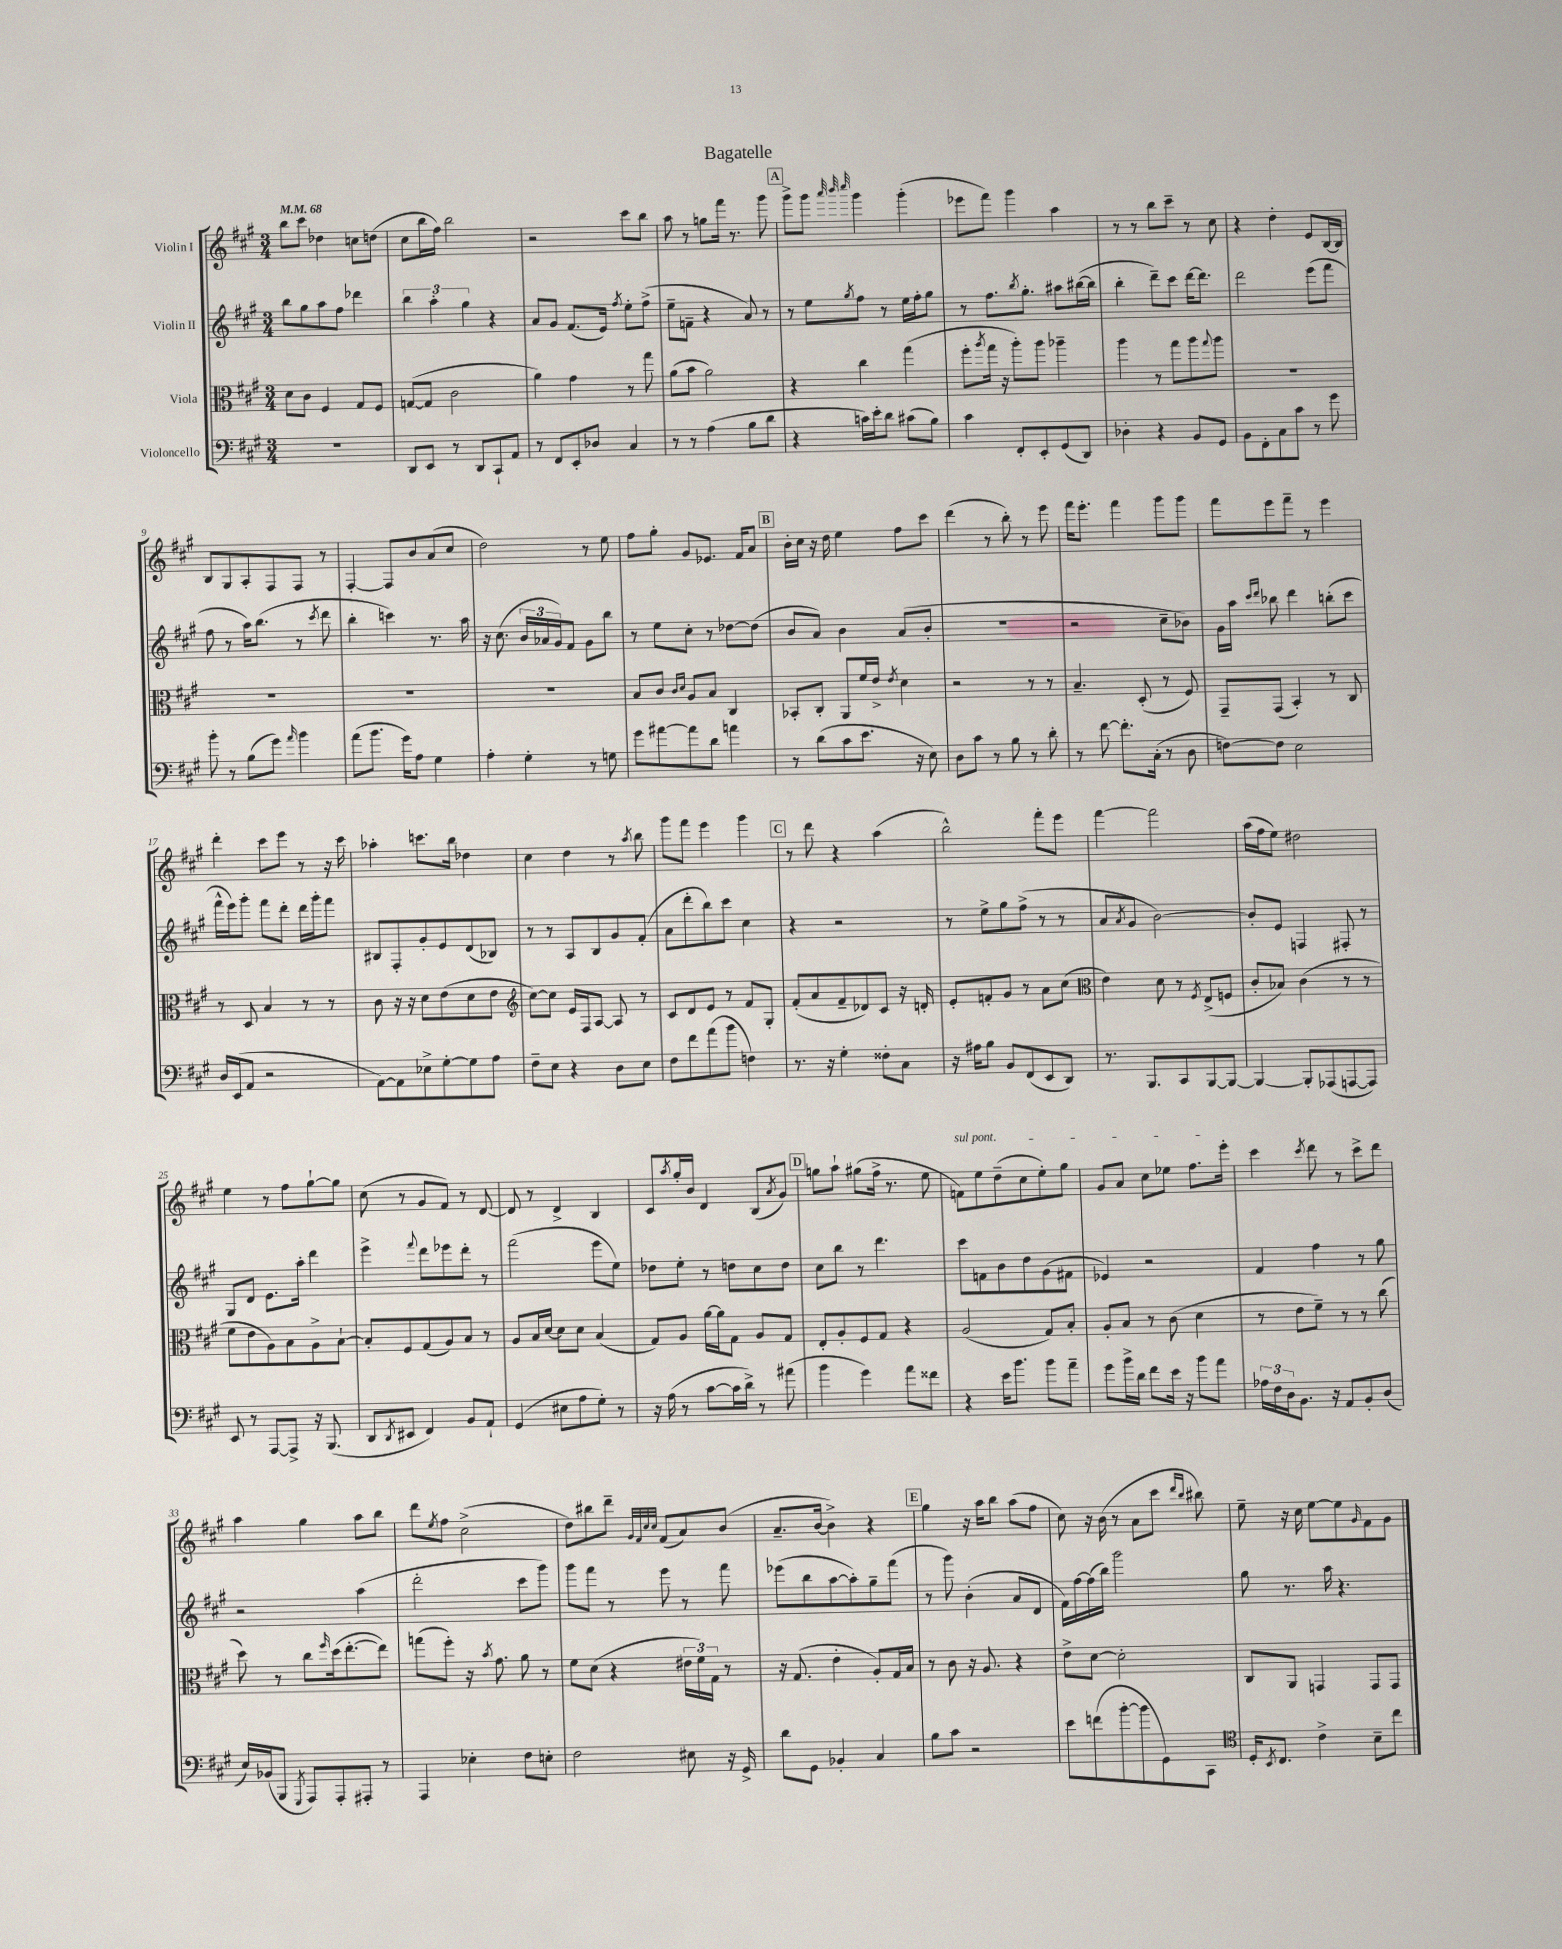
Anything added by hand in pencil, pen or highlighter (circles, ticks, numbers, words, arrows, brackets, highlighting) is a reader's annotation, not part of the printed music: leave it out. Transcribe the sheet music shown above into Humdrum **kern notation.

**kern	**kern	**kern	**kern
*part4	*part3	*part2	*part1
*staff4	*staff3	*staff2	*staff1
*I"Violoncello	*I"Viola	*I"Violin II	*I"Violin I
*clefF4	*clefC3	*clefG2	*clefG2
*k[f#c#g#]	*k[f#c#g#]	*k[f#c#g#]	*k[f#c#g#]
*M3/4	*M3/4	*M3/4	*M3/4
*MM68	*MM68	*MM68	*MM68
=1	=1	=1	=1
2.r	8d\L	8bb\L	8bb\L
.	8c#\J	8gg#\	8ccc#\J
.	4F#/	8aa\	4dd-X\
.	.	8ff#\J	.
.	8G#/L	4ddd-X\	8ccn\L
.	8F#/J	.	(8ddn\J
=2	=2	=2	=2
8DD/L	([8Gn/L	6bb\	8cc#\L
8EE/J	8G/J]	.	16bb\L
.	.	6aa'\	.
.	.	.	16ff#\JJ)
8r	2c#\	.	2bb\
.	.	6gg#\	.
8DD/L	.	.	.
8CC#`/	.	4r	.
8AA/J	.	.	.
=3	=3	=3	=3
8r	4a\)	8a/L	2r
8FF#/L	.	8g#/J	.
8EE'/	4g#\	(8.f#/L	.
8D-X/J	.	.	.
.	.	16e/Jk)	.
.	.	8qff#/	.
4C#/	8r	8ee'\L	8ccc#\L
.	8gg#\	(8ff#^\J	8bb\J
=4	=4	=4	=4
8r	(8a\L	8ee~\L	8aa\
8r	8b\J	8fn~\J	8r
(4A\	2a\)	4r	8ggn\L
.	.	.	16fff#\Jk
.	.	.	8.r
8B\L	.	8a/)	.
8d\J	.	8r	8ggg#\
!!LO:REH:place=s1:t=A
=5	=5	=5	=5
4r	4r	8r	8ggg#^\L
.	.	8ee\L	8ggg#\J
.	.	.	32qqaaa/
.	.	.	32qqbbb/
.	.	8qgg#/	32qqcccc#/
16cn\LL)	4cc#\	8ff#\J	4ggg#\
16e'\J	.	.	.
8d\J	.	8r	.
(8c#X\L	(4gg#\	16ee\LL	(4ggg#'\
.	.	16ff#'\J	.
8B\J)	.	8gg#\J	.
=6	=6	=6	=6
4c#\	8ff#'\L	8r	8eee-X\L
.	8qaa/	.	.
.	16gg#\Jk	8.ff#\L	8fff#\J)
.	16r	.	.
8FF#'/L	8aa'\L)	.	4ggg#\
.	.	8qbb/	.
.	.	8.gg#'\J	.
8EE'/	8aa\J	.	.
(8GG#/	4aa-X~\	8aa#X\L	4aa\
8DD/J)	.	([16bb#X\L	.
.	.	16bb#\JJ]	.
=7	=7	=7	=7
4D-X'\	4aa\	4bb'\	8r
.	.	.	8r
4r	8r	8ddd~\L)	8bb\L
.	8gg#\L	8ccc#\J	8ccc#~\J
8BB/L	8aa\	[16ddd\KL	8r
.	.	8.ddd\J]	.
.	8qqgg#/	.	.
8GG#/J	8aa\J	.	8cc#\
=8	=8	=8	=8
8BB\L	2.r	2ddd\	4r
8FF#'\	.	.	.
8C#\	.	.	4dd'\
8c#\J	.	.	.
8r	.	(8eee\L	8e/L
8g#\	.	8fff#\J	[16B/L
.	.	.	16B/JJ]
!!LO:LB:g=z
=9	=9	=9	=9
8b'\	2.r	8ff#\	8B/L
8r	.	8r	8G#/
(8B\L	.	16aa\KL)	8A'/
.	.	(8.bb\J	.
8g#\J)	.	.	8F#/
16qqa/	.	.	.
4b\	.	8r	8F#/J
.	.	8qccc#/	.
.	.	8ddd\	8r
=10	=10	=10	=10
(8a\L	2.r	4bb'\	[4F#'/
8.b\J	.	.	.
.	.	4cccn\)	8F#/L]
16g#\KL)	.	.	.
8A\J	.	.	8b/
4G#\	.	8.r	(8a/
.	.	.	8cc#/J
.	.	16aa\	.
=11	=11	=11	=11
4A'\	2.r	16r	2dd\)
.	.	(8.cc#\	.
4G#'\	.	24b/LL	.
.	.	24a-X/	.
.	.	24g#/J)	.
.	.	8f#/J	.
8r	.	8g#\L	8r
8Gn\	.	8bb\J	8ee\
=12	=12	=12	=12
8g#\L	8B/L	8r	8ff#\L
[8a#X\	8c#/J	8ee\L	8gg#'\J
.	16qqc#/LL	.	.
.	16qqd/JJ	.	.
8a#\]	8A/L	8cc#'\J	8g#/L
8d\J	8B/J	8r	8.e-X/J
4an\	4C#/	[8dd-X\L	.
.	.	.	16f#/KL
.	.	(8dd-\J]	8a/J
!!LO:REH:place=s1:t=B
=13	=13	=13	=13
8r	8BB-X'/L	8b/L	16b'\LL
.	.	.	16cc#\JJ
(8d\L	8C#'/J	8a/J)	16r
.	.	.	16dd\
8c#\	8AA/L	4b\	4ee\
8.e\J	16f#/L	.	.
.	16e^/JJ	.	.
.	8qe/	.	.
.	4d\	(8a/L	8ff#\L
16r	.	.	.
8E\)	.	8b'/J	8ccc#\J
=14	=14	=14	=14
8D\L	2r	2.r	(4ddd\
8c#\J	.	.	.
8r	.	.	8r
8B\	.	.	8bb'\)
8r	8r	.	8r
8d'\	8r	.	8eee\
=15	=15	=15	=15
8r	4.B~/	2r	16fff#\KL
.	.	.	8.eee'\J
[8f#\	.	.	.
8.f#'\L]	.	.	4fff#\
.	(8D'/	.	.
(16C#'\Jk	.	.	.
8r	8r	8cc#~\L	8ggg#\L
8D\	8F#/)	8b-X\J)	8ggg#\J
=16	=16	=16	=16
[8Fn\L)	8GG#~/L	16g#\LL	8fff#\L
.	.	16aa\JJ	.
.	.	16qqccc#/LL	.
.	.	16qqddd/JJ	.
8F\J]	(8GG#/J	8bb-X\	8eee\
2E\	4BB'/)	4ddd\	8fff#~\J
.	.	.	8r
.	8r	(8bbn'\L	4eee\
.	8C#/	8ccc#\J	.
!!LO:LB:g=z
=17	=17	=17	=17
16D/LL	8r	16fff#^^\LL	4ddd'\
(16EE/J	.	16eee\J)	.
8AA/J	8D/	8ggg#'\J	.
2r	4B/	8fff#\L	8ccc#\L
.	.	8ddd'\J	8eee\J
.	8r	16ddd\LL	8r
.	.	16ggg#'\J	.
.	8r	8fff#\J	16r
.	.	.	16ccc#\
=18	=18	=18	=18
[8AA\L)	8c#\	8B#X/L	4aa-X'\
8AA\]	16r	8F#'/	.
.	16r	.	.
8E-X^\	8d\L	8g#'/	8.cccn\L
[8G#'\	(8e\	8e/	.
.	.	.	16bb\Jk
8G#\]	8d\	(8d/	4dd-X\
8A\J	8e\J	8B-X/J)	.
=19	=19	=19	=19
*	*clefG2	*	*
8F#~\L	[8cc#\L)	8r	4cc#\
8E\J	8cc#\J]	8r	.
4r	16e/LL	8A/L	4dd\
.	16F#/J	.	.
.	[8A/J	8B/	.
8D\L	8A/]	8g#/	8r
.	.	.	8qaa/
8E\J	8r	(8f#'/J	8bb\
=20	=20	=20	=20
8F#\L	8c#/L	8a\L	8ggg#\L
8f#\	8d/	8ddd'\	8fff#\J
(8a\	8e/J	8bb\)	4eee\
8b\J	8r	8ccc#\J	.
4Fn\)	8f#/L	4cc#\	4ggg#\
.	8G#'/J	.	.
!!LO:REH:place=s1:t=C
=21	=21	=21	=21
8.r	(8f#'/L	4r	8r
.	8a/	.	8ddd\
16r	.	.	.
4G#'\	8f#~/	2r	4r
.	8d-X/)	.	.
8F##X'\L	8c#/J	.	(4aa\
8C#\J	16r	.	.
.	16dn'/	.	.
=22	=22	=22	=22
16r	8e'/L	8r	2bb^^\)
16A#X\KL	.	.	.
8B\J	8fn'/	8ee^\L	.
8BB/L	8g#/J	8gg#\	.
(8FF#/	8r	(8ff#^\J	.
8EE/	8a\L	8r	8fff#'\L
8DD/J)	(8cc#\J	8r	8eee\J
=23	=23	=23	=23
*	*clefC3	*	*
8.r	4e\)	8a/L	[4fff#\
.	.	8qa/	.
.	.	8g#/J	.
8.BBB/L	.	.	.
.	8d\	[2b\)	2fff#\]
8CC#/	8r	.	.
.	8qF#/	.	.
[8BBB/	(8E^/L	.	.
8BBB/J_	8Fn/J	.	.
=24	=24	=24	=24
4BBB/_	8c#'/L	8b'/L]	(16aa\LL
.	.	.	16ff#\J
.	8B-X/J)	8e/J	8ee\J)
8BBB'/L]	(4c#\	4Fn/	2dd#X\
(8AAA-X/	.	.	.
[8AAAn/	8r	8F#X'/	.
8AAA/J])	8r	8r	.
!!LO:LB:g=z
=25	=25	=25	=25
8EE/	8f#\L	8G#/L	4ee\
8r	8e\	8d/J	.
[8AAA/L	8A\)	8.e\L	8r
8AAA^/J]	8B\	.	8ff#\L
.	.	16aa'\Jk	.
16r	8A^\	4ddd\	[8gg#`\
(8.BBB/	.	.	.
.	[8B`\J	.	8gg#\J]
=26	=26	=26	=26
8DD/L	8B'/L]	4eee^\	(8cc#\
8qDD/	.	.	.
8EE#X/J	8F#/	.	8r
.	.	8qqfff#/	.
4FF#/)	(8G#/	8ddd\L	8g#/L
.	8A/)	8eee-X\	8f#/J)
8BB/L	8B/J	8ddd'\J	8r
8AA`/J	8r	8r	[8d/
=27	=27	=27	=27
(4GG#/	8A/L	(2fff#\	8d/]
.	16B/L	.	8r
.	[16d/JJ	.	.
8E#X\L	8d\L]	.	4d^/
8A\	8d\J	.	.
8G#'\J)	(4B/	8eee\L	4B/
8r	.	8ee\J)	.
=28	=28	=28	=28
16r	8G#/L)	8dd-X\L	8c#/L
(16A\	.	.	.
.	.	.	8qaa/
8r	8A/J	8ee'\J	16gg#'/L
.	.	.	16b/JJ
[8c#\L	[16a\LL	8r	4d/
.	16a\J]	.	.
16c#\L]	8G#\J	8ddn\L	.
16d^\JJ)	.	.	.
8r	8A/L	8cc#\	(8B/L
.	.	.	8qa/
(8a#X\	8G#/J	8dd\J	8g#/J)
!!LO:REH:place=s1:t=D
=29	=29	=29	=29
4b\	8E'/L	8cc#\L	8ggn\L
.	8A'/	8bb\J	8aa`\J
4g#\)	8F#/	8r	(8gg#X\L
.	8G#/J	4.ddd\	16ff#^\Jk
.	.	.	8.r
8a\L	4r	.	.
8f##X\J	.	.	8ee\
=30	=30	=30	=30
!	!	!	!LO:TX:a:i:t=sul pont.
4r	(2A/	8ccc#\L	8fn\L)
.	.	8fn\	8ee\
16e\KL	.	8b\	(8dd~\
8.b\J	.	.	.
.	.	8dd\	8cc#\
8b\L	8G#/L)	(8g#\	8ee'\)
8a~\J	8B'/J	8f#X\J	8gg#\J
=31	=31	=31	=31
8g#\L	8A'/L	4e-X/)	8g#/L
16b^\L	8B/J	.	8a/J
16d\JJ	.	.	.
8f#\L	8r	2r	8cc#\L
16e\Jk	(8c#\	.	8ee-X\J
16r	.	.	.
8b\L	4d\	.	8.ff#\L
8a\J	.	.	.
.	.	.	16eee'\Jk
=32	=32	=32	=32
24A-X\LL	8r	4f#/	4ccc#\
24F#\	.	.	.
24D\J	.	.	.
8.BB\J	8e\L	.	.
.	.	.	8qccc#/
.	8f#~\J)	4ff#\	8ddd\
16r	.	.	.
8AA/L	8r	.	8r
8BB'/	8r	8r	8ccc#^\L
(8D/J	(8cc#\	8gg#\	8ddd\J
!!LO:LB:g=z
=33	=33	=33	=33
16E/LL)	8dd\)	2r	4aa\
(16BB-X/J	.	.	.
8BBB/J	8r	.	.
8qGGG#/	.	.	.
8AAA/L)	8cc#\L	.	4gg#\
.	16qqff#/	.	.
8AAA'/	(16dd\k	.	.
.	[8.ee'\	.	.
8AAA#X'/J	.	(4aa\	8aa\L
8r	8ee\J])	.	8bb\J
=34	=34	=34	=34
4AAA/	(8ggn\L	2ddd'\	8ddd\L
.	.	.	8qee/
.	8ff#'\J)	.	8ff#\J
4E-X'\	16r	.	(2cc#^\
.	8qb/	.	.
.	8.g#\	.	.
8F#\L	8a\	8ccc#\L	.
8En'\J	8r	8ggg#\J)	.
=35	=35	=35	=35
2F#\	8f#\L	8ggg#\L	8dd\L)
.	(8d\J	8fff#\J	8bb#X\
.	4r	8r	8ddd~\J
.	.	.	32qqg#/LLL
.	.	.	32qqf#/
.	.	.	32qqcc#/
.	.	.	32qqcc#/JJJ
.	.	8eee\	(8f#/L
8E#X\	24e#X\LL	8r	8a/)
.	24f#\)	.	.
.	24G#\JJ	.	.
16r	8r	8fff#\	(8b/J
16GG#^/	.	.	.
=36	=36	=36	=36
8d\L	16r	(8eee-X\L	8.a~/L
.	(8.G#/	.	.
8GG#\J	.	8bb\	.
.	.	.	[16b/Jk
4BB-X'/	4e'\	[8aa\	4b^\])
.	.	8aa'\])	.
4C#/	8A'/L)	8gg#~\	4r
.	16G#/L	(8fff#\J	.
.	16B/JJ	.	.
!!LO:REH:place=s1:t=E
=37	=37	=37	=37
8B\L	8r	8r	4gg#\
8c#\J	8c#\	8ggg#\)	.
2r	16r	(4b'\	16r
.	8.A/	.	16aa\KL
.	.	.	8bb\J
.	4r	8a/L	(8aa\L
.	.	8d/J	8ff#\J
=38	=38	=38	=38
8e\L	8e^\L	16f#\LL)	8cc#\)
.	.	[16ff#\	.
(8fn\	[8d\J	(16ff#\]	16r
.	.	16bb\JJ)	(16b\
[8b'\	2d'\]	2ggg#\	8r
8b\]	.	.	8a\L
8GG#\)	.	.	8ccc#\J
.	.	.	16qqddd/LL
.	.	.	16qqbb/JJ
8CC#\J	.	.	8bb#X\)
=39	=39	=39	=39
*clefC4	*	*	*
16D'/KL	8C#/L	8gg#\	8ee~\
8qBB/	.	.	.
8.C#/J	.	.	.
.	8AA/J	8.r	16r
.	.	.	16cc#\
4c#^\	4GGn/	.	[8ee\L
.	.	16aa\	.
.	.	4.r	8ee\]
.	.	.	16qqg#/
8B~\L	8GG/L	.	8f#\
8cc#\J	8GG/J	.	8g#\J
==	==	==	==
*-	*-	*-	*-
